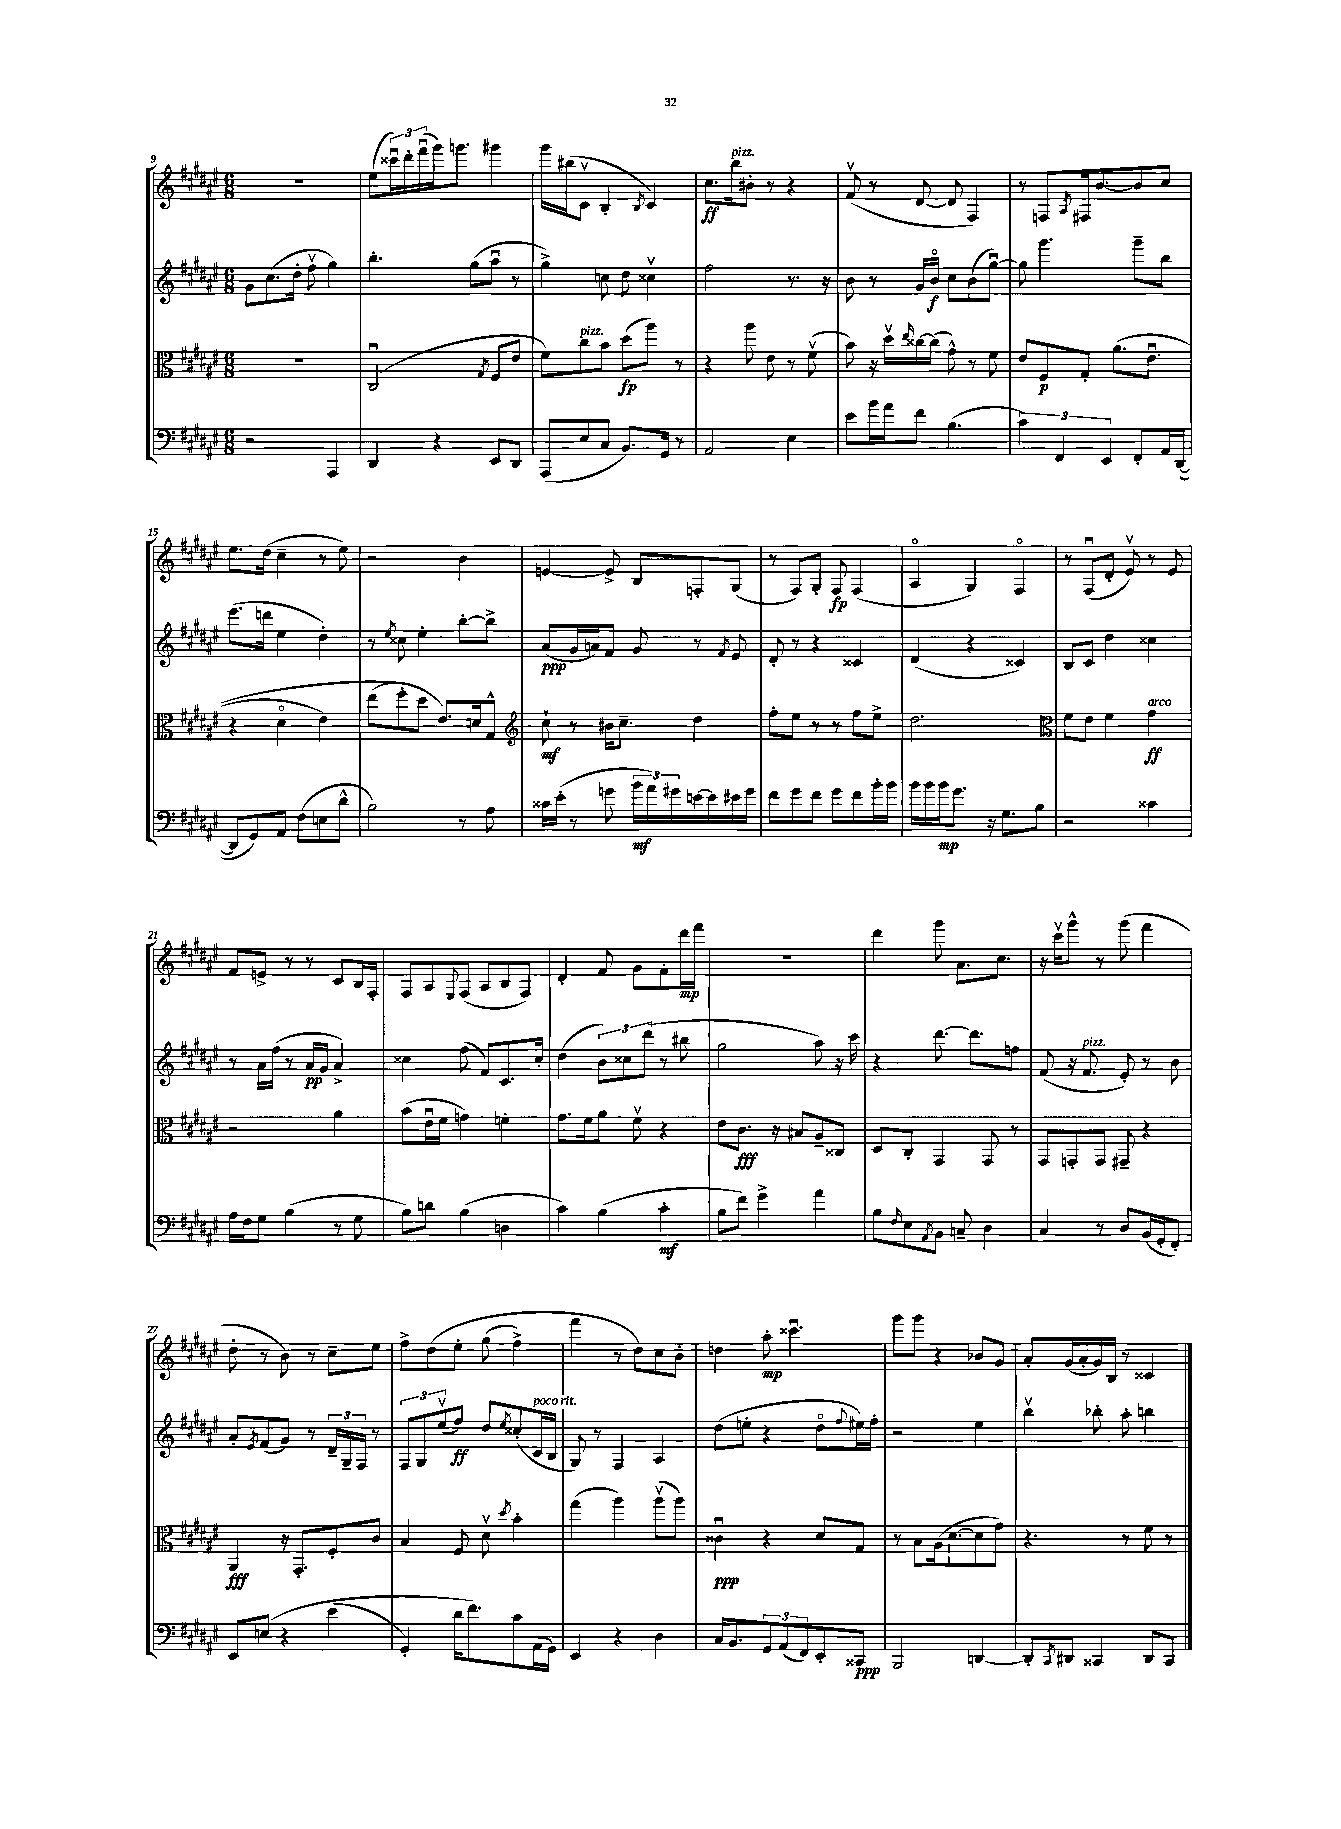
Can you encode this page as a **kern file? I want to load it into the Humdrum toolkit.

**kern	**kern	**kern	**kern
*staff4	*staff3	*staff2	*staff1
*clefF4	*clefC3	*clefG2	*clefG2
*k[f#c#g#d#a#e#]	*k[f#c#g#d#a#e#]	*k[f#c#g#d#a#e#]	*k[f#c#g#d#a#e#]
*M6/8	*M6/8	*M6/8	*M6/8
2r	2.r	8g#	2.r
.	.	(8.cc#	.
.	.	16dd#'	.
.	.	8ff#v	.
4AAA#	.	4gg#)	.
=	=	=	=
4DD#	(2C#u	4.bb'	(8ee#
.	.	.	24ccc##u)
.	.	.	24ddd#'
.	.	.	(24fff#u
4r	.	.	16ggg#)
.	.	.	8.ggg
.	.	(8gg#	.
.	8qG#	.	.
8EE#	8F#	8aa#u	4ggg#
8DD#	8e#	8r	.
=	=	=	=
(8AAA#	8f#)	4gg#^)	16ggg#
.	.	.	(16bb#
8E#	8cc#	.	8c#v
8C#	8b	8cc	4B'
8.BB)	(8dd#	8dd#	.
.	.	.	8qB
.	8aa#)	4cc##v	4c#)
16GG#	.	.	.
8r	8r	.	.
=	=	=	=
2AA#	4r	2ff#	8.cc#
.	.	.	16bb
.	8aa#	.	8b#'
.	8e#	.	8r
4E#	8r	8.r	4r
.	(8f#v	.	.
.	.	16r	.
=	=	=	=
8e#	8b)	8b	(8f#v
16b	16r	8r	8r
16a#	16dd#v	.	.
.	16qqee#	.	.
8f#	[16cc##	16g#	[8d#
.	(16cc##]	16bo	.
(4.B	8g#^^)	8cc#	8d#]
.	8r	(8b	4F#)
.	8f#	[8gg#u)	.
=	=	=	=
6c#)	8e#	8gg#]	8r
.	8F#	4.ggg#	8F
6FF#	.	.	.
.	.	.	8qA#
.	8G#'	.	16F#
.	.	.	[8.b
6EE#	.	.	.
.	&((8.a#	.	.
8FF#'	.	8ggg#~	8b]
.	8.e#u	.	.
16AA#	.	8bb	8cc#
([16DD#	.	.	.
=	=	=	=
8DD#]	4r	(8.eee#	8.ee#
8GG#)	.	.	.
.	.	16ddd	(16dd#
8AA#	4d#o	4ee#	4cc#~
(8F#	.	.	.
8E	4e#)	4dd#')	8r
8d#^^	.	.	8ee#)
=	=	=	=
2B)	(8ee#	8r	2r
.	.	8qee#	.
.	8ff#'	8cc##	.
.	8dd#&)	4ee#'	.
.	8.e#)	.	.
8r	.	[8bb'	4b
.	16d	.	.
8A#	8G#^^	8bb^]	.
=	=	=	=
*	*clefG2	*	*
16c##	8cc#`	(8a#	[4e
(16e#'	.	.	.
8r	8r	16g#	.
.	.	16a)	.
8g	16b#	8f#	8e^]
.	8.cc#~	.	.
24b	.	8g#	8B
24a#)	.	.	.
24g#	.	.	.
[16e	4dd#	8r	8F'
16e]	.	.	.
.	.	8qf#	.
16e#	.	8e#	(8G#
16g#	.	.	.
=	=	=	=
8f#	8ff#'	8d#'	8r
8g#	8ee#	8r	8F#)
8f#	8r	4r	8G#'
8g#	8r	.	8F#
8f#	8ff#	4c##	(4F#
16b'	8ee#^	.	.
16b	.	.	.
=	=	=	=
16b	2.dd#	(4d#	4A#o
16b	.	.	.
16b	.	.	.
8.g#	.	.	.
.	.	4r	4G#)
16r	.	.	.
8.G#	.	.	.
.	.	4c##)	4F#o
8B	.	.	.
=	=	=	=
*	*clefC3	*	*
2r	8f#	8B	8r
.	8e#	8c#	(8F#u
.	4f#	4dd#	8d#'
.	.	.	8e#v)
4c##	4g#	4cc##	8r
.	.	.	8e#
=	=	=	=
16A#	2r	8r	8f#
16F#	.	.	.
8G#	.	16a#	8e^
.	.	(16ff#	.
(4B	.	8r	8r
.	.	16a#	8r
.	.	16g#	.
8r	4a#	4a#^)	8c#
8G#	.	.	16B
.	.	.	16F#'
=	=	=	=
8B)	(8b	4cc##	8F#
8d	16e#u	.	8A#
.	16f#	.	.
.	.	.	8qqE#
(4B	4g)	(8ff#	(8F#
.	.	8f#)	8A#
4D	4f'	8.c#	8B
.	.	.	8F#)
.	.	16cc##'	.
=	=	=	=
4c#)	8.g#	(4dd#	4d#'
.	16f#	.	.
(4B	8a#	12b)	8f#
.	.	12cc##	.
.	8f#v	.	8g#
.	.	(12ddd#	.
4c#'	4r	8r	8f#'
.	.	8bb#	16ddd#
.	.	.	16fff#
=	=	=	=
8B	8e#	2gg#	2.r
8f#)	8.c#	.	.
4g#^	.	.	.
.	16r	.	.
.	8B#	.	.
4a#	8A#~	8aa#)	.
.	8C##	16r	.
.	.	16ccc#	.
=	=	=	=
8B	8D#	4r	4ddd#
16qqF#	.	.	.
8E#	8C#'	.	.
8qAA#	.	.	.
8BB	4GG#	[8.ddd#	8ggg#
8C~	.	.	8.a#
.	.	8.ddd#]	.
4D#	8GG#	.	.
.	.	.	8.cc#
.	8r	8ff	.
=	=	=	=
4C#	8GG#	(8f#	16r
.	.	.	16ccc#v
.	8GG'	16r	8ggg#^^
.	.	8.f#	.
8r	8GG	.	8r
8D#	8GG#~	8e#')	(8ggg#
(16BB	4r	8r	4fff#
16GG#'	.	.	.
8FF#')	.	8b	.
=	=	=	=
8EE#	4AA#	8a#'	8dd#'
.	.	8qe#	.
&(8E	.	(8f#	8r
4r	16r	8g#)	8b)
.	8.GG#'	.	.
.	.	8r	8r
(4e#	8F#'	24d#~	8cc#~
.	.	24G#~	.
.	.	24F#	.
.	8c#	8r	8ee#
=	=	=	=
4GG#')	4B	12F#	8ff#^
.	.	12G#	.
.	.	.	&(8dd#
.	.	(12ee#v	.
16d#	8F#	8ff#)	8ee#'
8.f#&)	.	.	.
.	8d#v	8dd#	(8gg#
.	8qdd#	8qee#	.
8c#	4b'	(8cc##'	4ff#^)
(16AA#	.	16c#	.
16GG#)	.	16B	.
=	=	=	=
4EE#	(4gg#	8G#)	4fff#
.	.	8r	.
4r	4aa#)	4F#	8r
.	.	.	8dd#&)
4D#	(8aa#v	4A#	8cc#
.	8aa#)	.	8b'
=	=	=	=
16C#	4c##u	(8dd#	4dd
8.BB	.	.	.
.	.	8ee'	.
12GG#	4r	4r	8aa#'
(12AA#	.	.	.
.	.	.	4.ccc##u
12FF#)	.	.	.
8EE#'	8d#	8dd#o	.
.	.	8qqff#	.
8CC##	8G#	16ee#)	.
.	.	16ff#'	.
=	=	=	=
2BBB	8r	2r	8ggg#
.	8B	.	8ggg#
.	(16A#	.	4r
.	[8.d#	.	.
[4DD	8d#]	4ee#	8b-
.	8g#)	.	8g#
=	=	=	=
8DD']	4.r	4bbv	8a#'
8qCC#	.	.	.
8DD#	.	.	(16g#
.	.	.	16a#'
4CC##	.	8bb-'	16g#)
.	.	.	16B
.	8r	8aa#'	8r
8DD#	8f#	4bb	4c##
8CC##	8r	.	.
==	==	==	==
*-	*-	*-	*-
